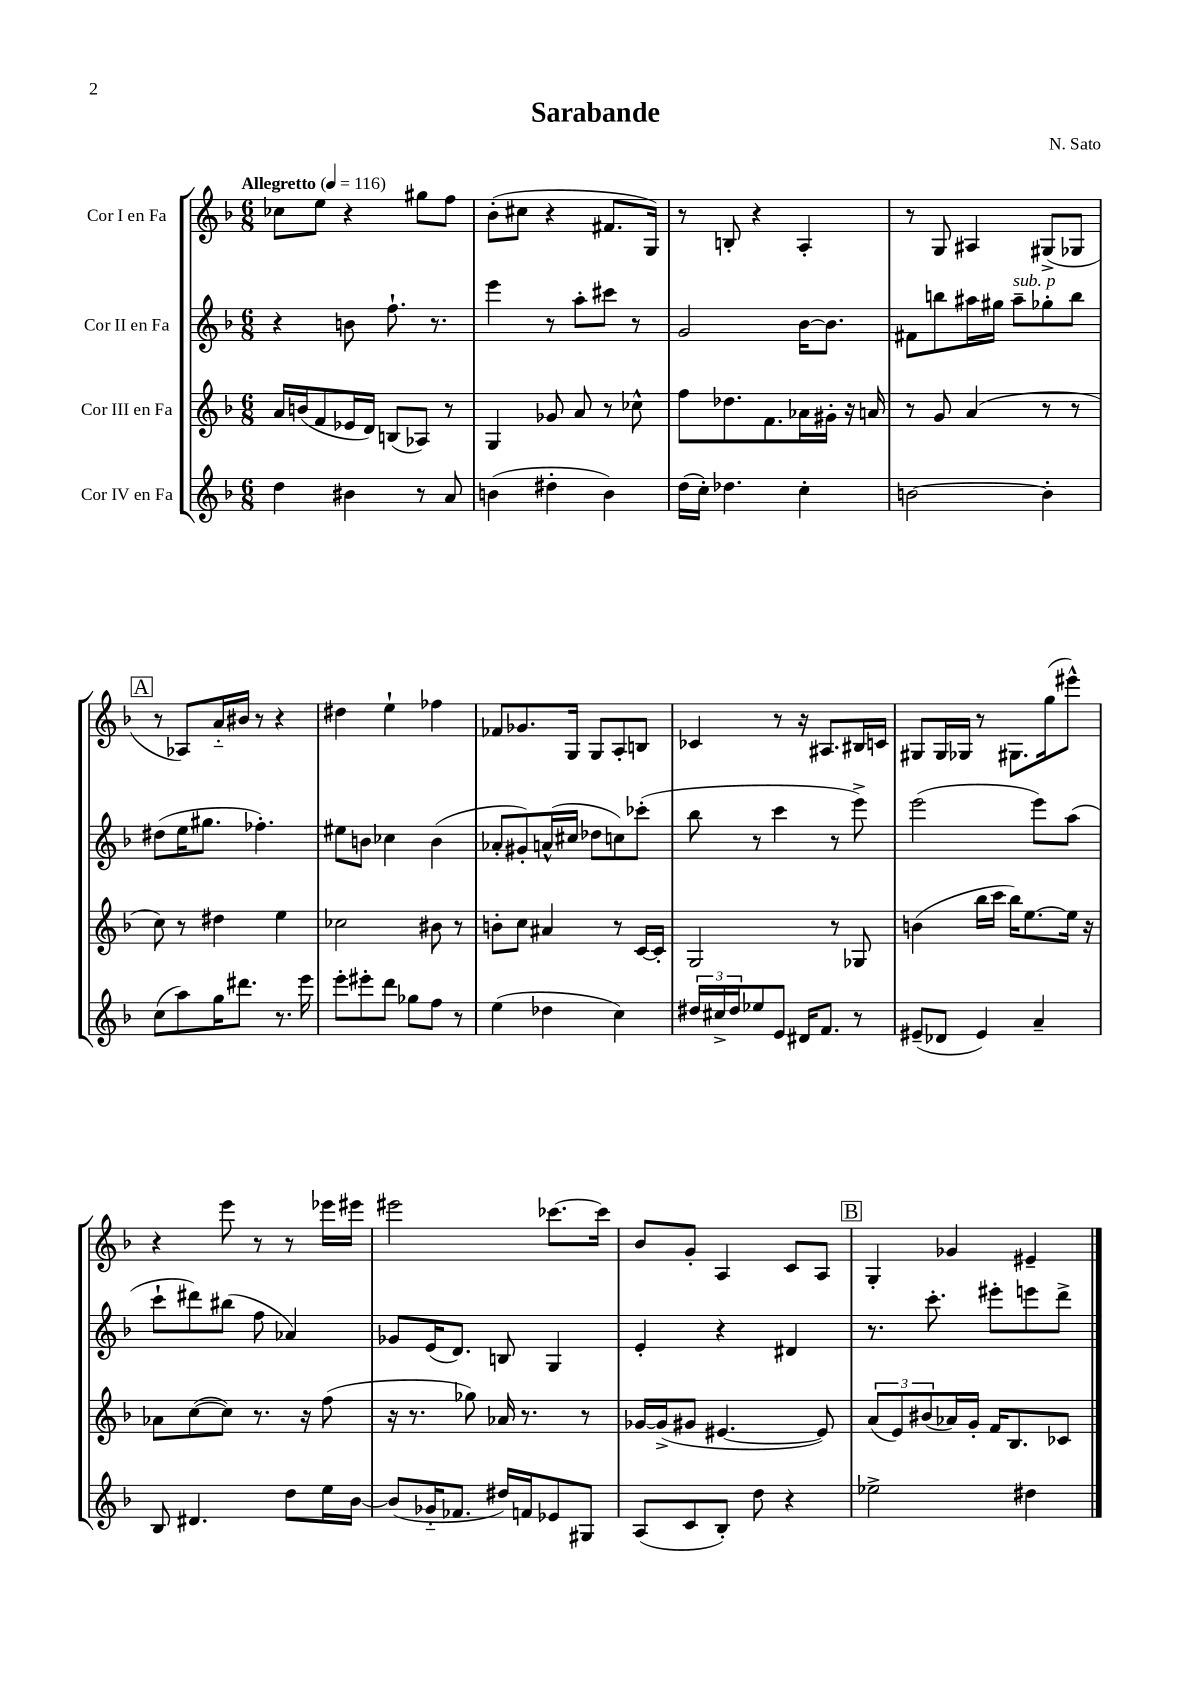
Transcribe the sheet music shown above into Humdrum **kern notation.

**kern	**kern	**kern	**kern
*staff4	*staff3	*staff2	*staff1
*clefG2	*clefG2	*clefG2	*clefG2
*k[b-]	*k[b-]	*k[b-]	*k[b-]
*M6/8	*M6/8	*M6/8	*M6/8
*MM116	*MM116	*MM116	*MM116
4dd	16a	4r	8cc-
.	(16b	.	.
.	8f	.	8ee
4b#	16e-	8b	4r
.	16d)	.	.
.	(8B	8.ff`	.
8r	8A-)	.	8gg#
.	.	8.r	.
8a	8r	.	8ff
=	=	=	=
(4b	4G	4eee	(8b-'
.	.	.	8cc#
4dd#'	8g-	8r	4r
.	8a	8aa'	.
4b)	8r	8ccc#	8.f#
.	8cc-^^	8r	.
.	.	.	16G)
=	=	=	=
(16dd	8ff	2g	8r
16cc')	.	.	.
4.dd-	8.dd-	.	8B'
.	.	.	4r
.	8.f	.	.
4cc'	16a-	[16b-	4A'
.	16g#'	8.b-]	.
.	16r	.	.
.	16a	.	.
=	=	=	=
[2b	8r	8f#	8r
.	8g	8bb	8G
.	(4a	16aa#	4A#
.	.	16gg#	.
.	.	8aa#~	.
4b']	8r	8gg-'	(8G#^
.	8r	8bb	8G-
=	=	=	=
(8cc	8cc)	(8dd#	8r
8aa)	8r	16ee	8A-)
.	.	8.gg#	.
16gg	4dd#	.	16a'~
8.ddd#	.	.	16b#
.	.	4.ff-')	8r
8.r	4ee	.	4r
16eee	.	.	.
=	=	=	=
8eee'	2cc-	8ee#	4dd#
8eee#'	.	8b	.
8ddd	.	4cc-	4ee`
8gg-	.	.	.
8ff	8b#	(4b	4ff-
8r	8r	.	.
=	=	=	=
(4ee	8b'	8a-'	8f-
.	8cc	8g#')	8.g-
4dd-	4a#	(16a^^	.
.	.	16cc#	16G
.	.	8dd-	8G
4cc)	8r	8cc)	8A'
.	[16c	(8ccc-'	8B
.	16c']	.	.
=	=	=	=
24dd#	2G	8bb-	4c-
24cc#^	.	.	.
24dd#	.	.	.
8ee-	.	8r	.
8e	.	4ccc	8r
16d#	.	.	16r
8.f	.	.	8.A#
.	8r	8r	.
8r	8G-	8eee^)	16B#
.	.	.	16c
=	=	=	=
(8e#~	(4b	(2eee	8G#
8d-	.	.	16G#
.	.	.	16G-
4e#)	16bb-	.	8r
.	16ccc	.	.
.	16bb-)	.	8.G#
.	[8.ee	.	.
4a~	.	8eee)	.
.	.	.	(16gg
.	16ee]	(8aa	8eee#^^)
.	16r	.	.
=	=	=	=
8B-	8a-	8ccc`	4r
4.d#	([8cc	8ddd#)	.
.	8cc])	(8bb#	8eee
.	8.r	8ff	8r
8dd	.	4a-)	8r
.	16r	.	.
16ee	(8ff	.	16eee-
[16b-	.	.	16eee#
=	=	=	=
(8b-]	16r	8g-	2eee#
.	8.r	.	.
16g-'~	.	(16e	.
8.f-	.	8.d)	.
.	8gg-)	.	.
16dd#)	16a-	8B	.
16f	8.r	.	.
8e-	.	4G	[8.ccc-
8G#	8r	.	.
.	.	.	16ccc-]
=	=	=	=
(8A	[16g-	4e'	8b-
.	(16g-^]	.	.
8c	8g#	.	8g'
8B-')	[4.e#	4r	4A
8dd	.	.	.
4r	.	4d#	8c
.	8e#])	.	8A
=	=	=	=
2ee-^	(12a	8.r	4G'
.	12e)	.	.
.	(12b#	.	.
.	.	8.ccc'	.
.	16a-)	.	4g-
.	16g'	.	.
.	16f	8eee#'	.
.	8.B-	.	.
4dd#	.	8eee	4e#~
.	8c-	8ddd^	.
==	==	==	==
*-	*-	*-	*-
